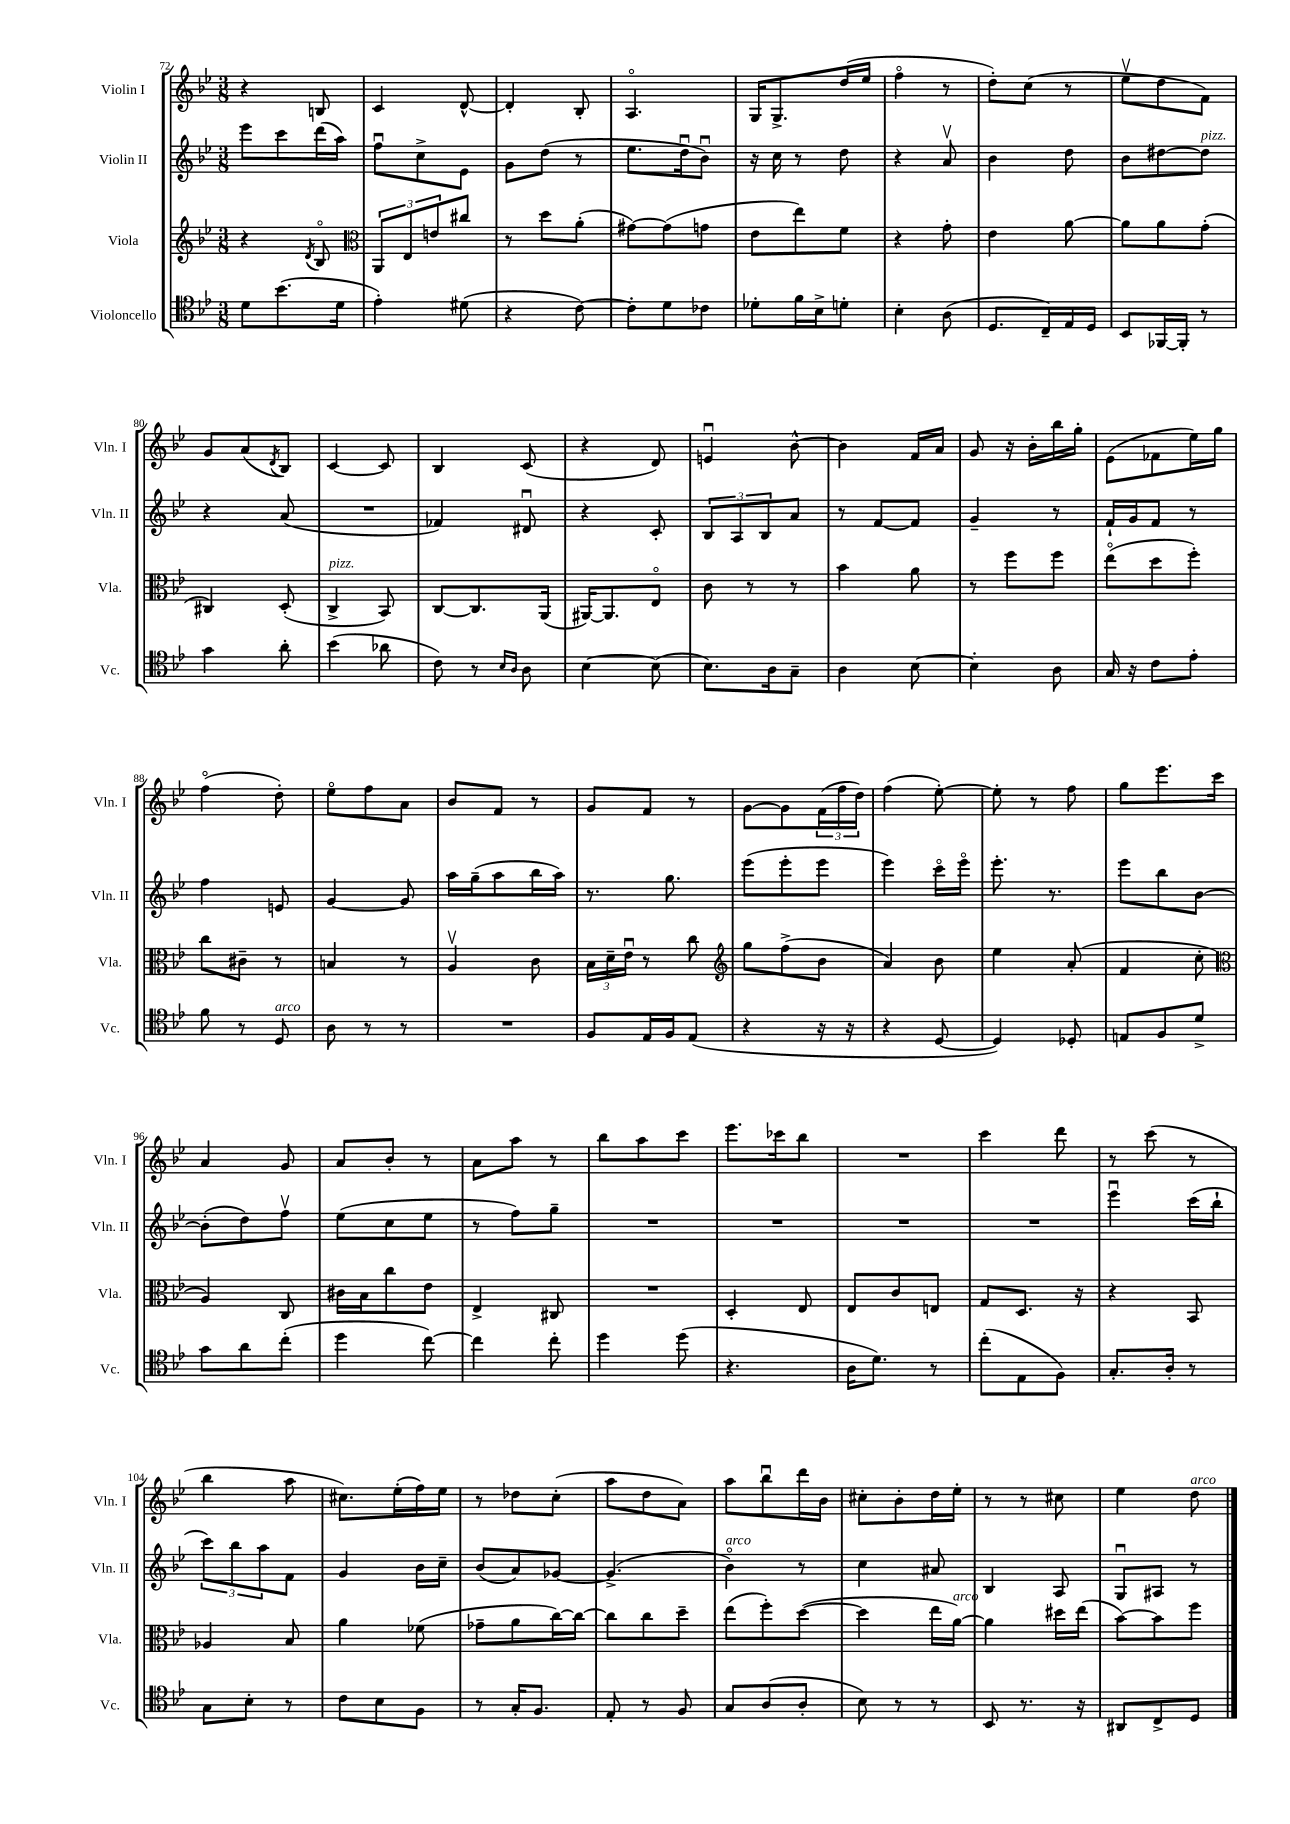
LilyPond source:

<<
\new StaffGroup <<
\new Staff = "s0" \with { instrumentName = "Violin I" shortInstrumentName = "Vln. I" } {
    \clef treble \key bes \major \numericTimeSignature \time 3/8
    r4 b8 |
    c'4 d'8~-^ |
    d'4-. bes8-. |
    a4.\flageolet |
    g16 g8.-> d''16( ees''16 |
    f''4\flageolet r8 |
    d''8-.) c''8( r8 |
    ees''8\upbow d''8 f'8) |
    g'8 a'8( \acciaccatura { d'8 } bes8) |
    c'4~ c'8 |
    bes4 c'8( |
    r4 d'8) |
    e'4\downbow bes'8~-^ |
    bes'4 f'16 a'16 |
    g'8 r16 bes'16-. bes''16 g''16-. |
    ees'8( fes'8 ees''16) g''16 |
    f''4\flageolet( d''8-.) |
    ees''8\flageolet f''8 a'8 |
    bes'8 f'8 r8 |
    g'8 f'8 r8 |
    g'8~ g'8 \tuplet 3/2 { f'16( f''16 d''16) } |
    f''4( ees''8~-.) |
    ees''8-. r8 f''8 |
    g''8 ees'''8. c'''16 |
    a'4 g'8 |
    a'8 bes'8-. r8 |
    a'8 a''8 r8 |
    bes''8 a''8 c'''8 |
    ees'''8. ces'''16 bes''8 |
    R4. |
    c'''4 d'''8 |
    r8 c'''8( r8 |
    bes''4 a''8 |
    cis''8.) ees''16-.( f''16) ees''16 |
    r8 des''8 c''8-.( |
    a''8 d''8 a'8) |
    a''8 bes''8\downbow d'''16 bes'16 |
    cis''8-. bes'8-. d''16 ees''16-. |
    r8 r8 cis''8 |
    ees''4 d''8^\markup { \italic "arco" } \bar "|." |
}
\new Staff = "s1" \with { instrumentName = "Violin II" shortInstrumentName = "Vln. II" } {
    \clef treble \key bes \major \numericTimeSignature \time 3/8
    ees'''8 c'''8 d'''16( a''16) |
    f''8\downbow c''8-> ees'8 |
    g'8 d''8( r8 |
    ees''8. d''16\downbow bes'8\downbow) |
    r16 c''16 r8 d''8 |
    r4 a'8\upbow |
    bes'4 d''8 |
    bes'8 dis''8~ dis''8^\markup { \italic "pizz." } |
    r4 a'8( |
    R4. |
    fes'4) dis'8\downbow |
    r4 c'8-. |
    \tuplet 3/2 { bes8 a8 bes8 } a'8 |
    r8 f'8~ f'8 |
    g'4-- r8 |
    f'16-! g'16 f'8 r8 |
    f''4 e'8 |
    g'4~ g'8 |
    a''16 g''16--( a''8 bes''16 a''16) |
    r8. g''8. |
    ees'''8( ees'''8-. ees'''8 |
    ees'''4) c'''16\flageolet ees'''16\flageolet |
    ees'''8.-. r8. |
    ees'''8 bes''8 bes'8~ |
    bes'8-.( d''8) f''8\upbow |
    ees''8( c''8 ees''8 |
    r8 f''8) g''8-- |
    R4. |
    R4. |
    R4. |
    R4. |
    ees'''4\downbow c'''16( bes''16-! |
    \tuplet 3/2 { c'''8) bes''8 a''8 } f'8 |
    g'4 bes'16 c''16-- |
    bes'8( a'8) ges'8~ |
    ges'4.->( |
    bes'4\flageolet^\markup { \italic "arco" }) r8 |
    c''4 ais'8 |
    bes4 a8 |
    g8\downbow ais8 r8 \bar "|." |
}
\new Staff = "s2" \with { instrumentName = "Viola" shortInstrumentName = "Vla." } {
    \clef treble \key bes \major \numericTimeSignature \time 3/8
    r4 \acciaccatura { d'8 } bes8\flageolet |
    \clef alto \tuplet 3/2 { a,8 ees8 e'8 } cis''8 |
    r8 d''8 a'8-.( |
    gis'8~) gis'8( g'8 |
    ees'8 ees''8) f'8 |
    r4 g'8-. |
    ees'4 a'8~ |
    a'8 a'8 g'8-.( |
    cis4) d8-.( |
    c4->^\markup { \italic "pizz." } bes,8) |
    c8~ c8. a,16( |
    ais,16~) ais,8. ees8\flageolet |
    c'8 r8 r8 |
    bes'4 a'8 |
    r8 f''8 f''8 |
    ees''8\flageolet( d''8 f''8-.) |
    c''8 cis'8-- r8 |
    b4 r8 |
    a4\upbow c'8 |
    \tuplet 3/2 { bes16 d'16-- ees'16\downbow } r8 c''8 |
    \clef treble g''8 f''8->( bes'8 |
    a'4) bes'8 |
    ees''4 a'8-.( |
    f'4 c''8-. |
    \clef alto a4) c8 |
    cis'16 bes16 c''8 ees'8 |
    ees4-> cis8 |
    R4. |
    d4-. ees8 |
    ees8 c'8 e8 |
    g8 d8. r16 |
    r4 bes,8 |
    aes4 bes8 |
    a'4 fes'8( |
    ges'8-- a'8 c''16~) c''16~ |
    c''8 c''8 d''8-- |
    ees''8( f''8-.) d''8~( |
    d''4 ees''16 a'16~^\markup { \italic "arco" }) |
    a'4 dis''16 ees''16( |
    bes'8~) bes'8 f''8 \bar "|." |
}
\new Staff = "s3" \with { instrumentName = "Violoncello" shortInstrumentName = "Vc." } {
    \clef tenor \key bes \major \numericTimeSignature \time 3/8
    d'8 bes'8.( d'16 |
    ees'4-.) dis'8( |
    r4 c'8~) |
    c'8-. d'8 ces'8 |
    des'8-. f'16 bes16-> d'8-. |
    bes4-. a8( |
    d8. c16--) ees16 d16 |
    bes,8 fes,16~ fes,16-. r8 |
    g'4 a'8-. |
    bes'4( aes'8 |
    c'8) r8 \grace { bes16 a16 } a8 |
    bes4~ bes8( |
    bes8.) a16 g8-- |
    a4 bes8~ |
    bes4-. a8 |
    g16 r16 c'8 ees'8-. |
    f'8 r8 d8^\markup { \italic "arco" } |
    a8 r8 r8 |
    R4. |
    f8 ees16 f16 ees8( |
    r4 r16 r16 |
    r4 d8~ |
    d4) des8-. |
    e8 f8 d'8-> |
    g'8 a'8 c''8-.( |
    d''4 c''8~) |
    c''4 c''8-. |
    d''4 d''8( |
    r4. |
    a16 d'8.) r8 |
    c''8-.( ees8 f8) |
    g8.-. a16-. r8 |
    g8 bes8-. r8 |
    c'8 bes8 f8 |
    r8 g16-. f8. |
    ees8-. r8 f8 |
    g8 a8( a8-. |
    bes8) r8 r8 |
    bes,8 r8. r16 |
    ais,8 c8-> d8 \bar "|." |
}
>>
>>
\layout { \context { \Score currentBarNumber = #72 } }
